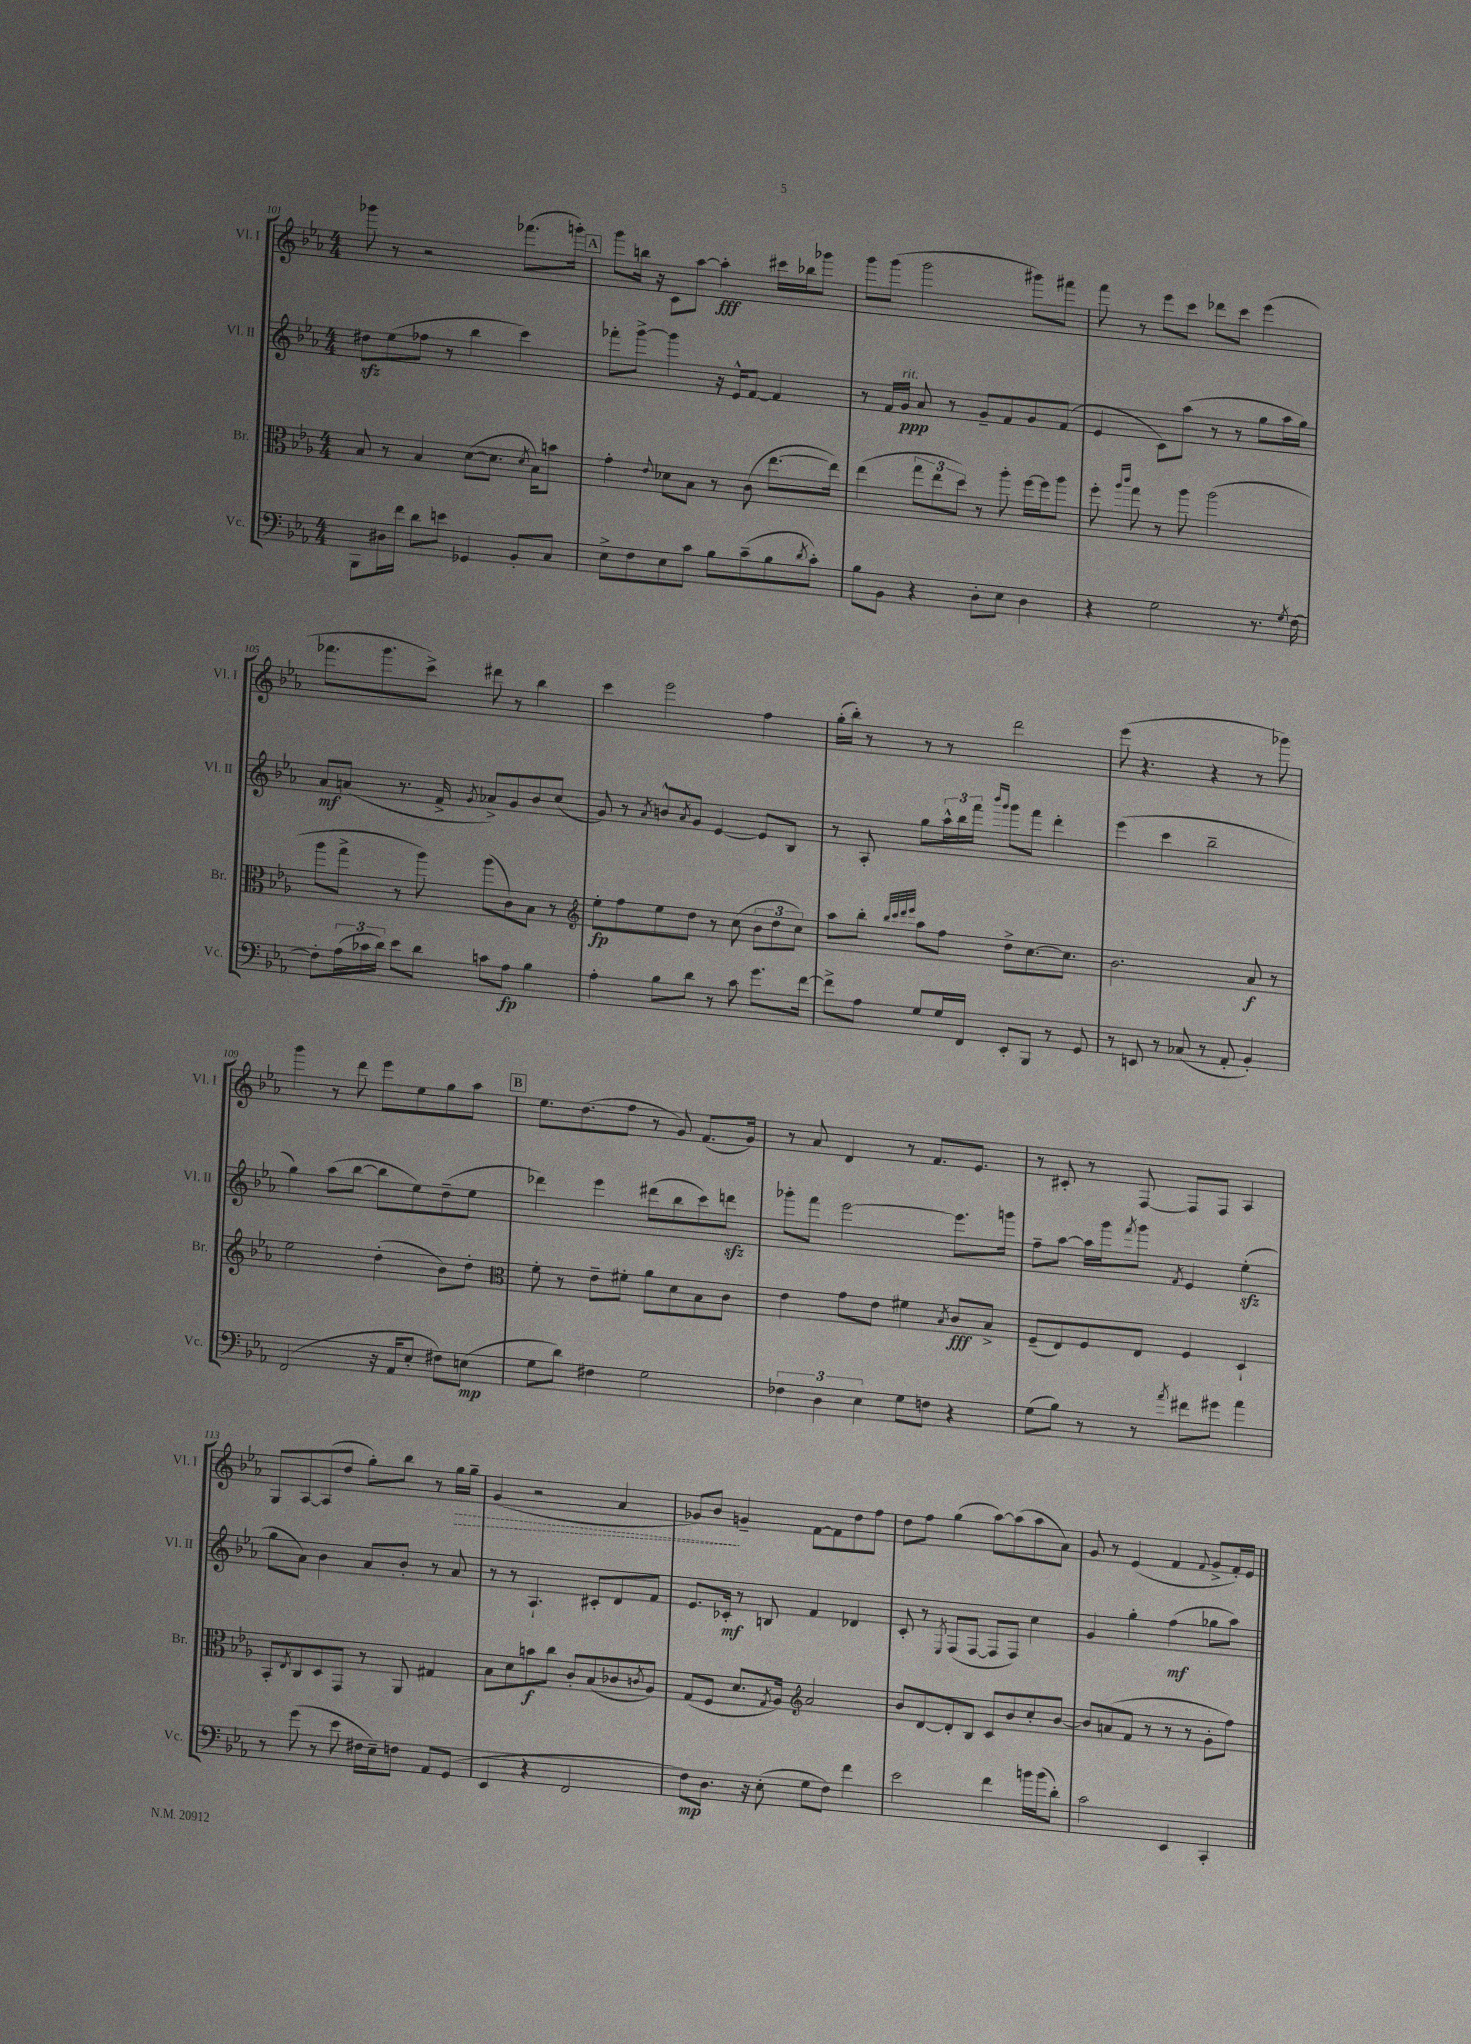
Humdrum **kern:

**kern	**kern	**kern	**kern
*staff4	*staff3	*staff2	*staff1
*clefF4	*clefC3	*clefG2	*clefG2
*k[b-e-a-]	*k[b-e-a-]	*k[b-e-a-]	*k[b-e-a-]
*M4/4	*M4/4	*M4/4	*M4/4
8BBB-	8B-	8dd#	8ggg-
16D#	8r	(8ee-	8r
16f	.	.	.
8d	4B-	8ff-	2r
8e	.	8r	.
4GG-	([8d	4bb-	.
.	8.d]	.	.
8BB-'	.	4ccc)	(8.fff-
.	8qd	.	.
.	16B-)	.	.
8C	8b	.	.
.	.	.	16ggg')
=	=	=	=
8E-^	4g'	8fff-'	8ggg
8F	.	[8ggg^	16bb
.	.	.	16r
.	8qqe-	.	.
8E-	8d-	4ggg]	8c
8c	8B-	.	[8aa-
8B-	8r	16r	4aa-']
.	.	16e-^^	.
(8c~	(8c	[8f	.
8B-	[8.ee-	4f]	16ccc#
.	.	.	16bb-
8qd	.	.	.
8c')	.	.	8ggg-
.	16ee-])	.	.
=	=	=	=
8B-	(4ee-	8r	8ggg
8BB-	.	16f	(8ggg
.	.	16g	.
4r	12gg	8a-	2ggg
.	12ee-	.	.
.	.	8r	.
.	12dd)	.	.
8D'	8r	8g~	.
8E-	8aa-'	8f	.
4D	[16ff	8g	8ggg#)
.	16ff]	.	.
.	8aa-	(8f	8fff#
=	=	=	=
4r	8ff'	4e-	8fff
.	16qqaa-	.	.
.	16qqccc	.	.
.	8gg	.	8r
2G	8r	8c)	8eee-
.	8aa-	(8aa-	8ccc
.	(2aa-	8r	8ddd-
.	.	8r	8ccc
8.r	.	8gg	(4eee-
.	.	16aa-	.
8qG	.	.	.
[16F	.	16gg)	.
=	=	=	=
8F']	8aa-	8a-	8.fff-
(24A-	8gg^	(8a	.
24c-	.	.	.
.	.	.	8.ggg
24d)	.	.	.
8e-	8r	8.r	.
8d	8aa-)	.	8ccc^)
.	.	16f^	.
.	.	8qg	.
8c	(8aa-	8a-^)	8ddd#
8A-	8c)	8g	8r
4B-	8B-	8b-	4bb-
.	8r	(8cc	.
=	=	=	=
*	*clefG2	*	*
4A-'	8ee-'	8g)	4ccc
.	8ff	8r	.
.	.	8qa-	.
8B-	8ee-	8b^^	2eee-
.	.	8qa-	.
8d	8dd	8g	.
8r	8r	[4e-	.
8c	(8cc	.	.
8.g	12b-	8e-]	4ff
.	12dd	.	.
.	.	8B-	.
.	12cc)	.	.
[16f	.	.	.
=	=	=	=
8f^]	8aa-	8r	(16gg'
.	.	.	16bb-')
8A-	8bb-'	8A-'	8r
.	32qqbb-	.	.
.	32qqccc	.	.
.	32qqddd	.	.
.	32qqeee-	.	.
8G	8aa-	8gg	8r
16G	8ff	24aa-^^	8r
.	.	24bb-	.
16FF	.	.	.
.	.	24fff	.
.	.	16qqbbb-	.
.	.	16qqggg	.
8EE-'	8dd^	8ggg	2ddd
8BBB-	[8.cc	8fff	.
8r	.	4ddd'	.
.	8.cc]	.	.
8GG	.	.	.
=	=	=	=
8r	2.b-	(4eee-	(8eee-
8EE	.	.	4.r
8r	.	4ccc	.
(8C-	.	.	.
8r	.	2bb-~	4r
8AA-'	.	.	.
4BB-')	8a-	.	8r
.	8r	.	8ggg-)
=	=	=	=
(2FF	2ee-	4gg)	4ggg
.	.	(8aa-	8r
.	.	[8bb-	8ddd
16r	(4dd'	8bb-]	8eee-
16AA-	.	.	.
8E-'	.	8ee-)	8ee-
8F#)	8b-)	(8dd~	8gg
(8E	8dd'	8ee-	8aa-
=	=	=	=
*	*clefC3	*	*
8G	8f'	4ddd-)	8.ee-
8d)	8r	.	.
.	.	.	(8.dd
4F#	8e-~	4eee-	.
.	8f#'	.	8ff
2G	8a-	(8ddd#	8r
.	8d	8bb-	8g)
.	8B-	8ccc)	(8.f
.	8c	8ddd	.
.	.	.	16g)
=	=	=	=
6F-	4e-	8ggg-'	8r
.	.	8fff	8a-
6D	.	.	.
.	8g	[2eee-	4d
6E-	.	.	.
.	8e-	.	.
8G	4f#	.	8r
8F	.	.	8.f
.	8qB-	.	.
4r	8c	8.eee-]	.
.	.	.	8.e-
.	8B-^	.	.
.	.	16ggg	.
=	=	=	=
(8G	(8F~	8ff~	8r
8B-)	8E-)	[8aa-	8c#'
8r	8F	16aa-]	8r
.	.	16ggg	.
.	.	8qfff	.
8r	8E-	8ggg	[8F
8qa-	.	8qf	.
8f#	4F	4e-	8F]
8g#	.	.	8F
4a-	4D`	(4ee-'	4A-
=	=	=	=
8r	8BB-'	8gg	8G
.	8qE-	.	.
(8g	8C	8a-)	[8A-
8r	8D	4b-	(8A-]
8e-	8GG	.	8dd
16F#	8r	8a-	8gg')
16E-~)	.	.	.
8F	8AA-	8b-'	8bb-
8AA-	4G#	8r	8r
(8GG	.	8a-	16gg
.	.	.	16gg~
=	=	=	=
4EE-	8B-	8r	(4g
.	8d	8r	.
4r	8b	4.A-`	2r
.	8cc	.	.
2FF	8c'	.	.
.	(8B-	8c#'	.
.	8c-	8d	4a-
.	8qc	.	.
.	8A-)	8f	.
=	=	=	=
8F)	(8G	8.e-	8g-)
8.D	8F	.	8b-
.	.	16c-'	.
.	8.d	8r	4g~
16r	.	.	.
(8E-'	.	8B	.
.	8qG	.	.
.	16A-)	.	.
*	*clefG2	*	*
8G	2a-	4f	[8f
8F)	.	.	8f]
4f	.	4d-	8dd
.	.	.	8ff
=	=	=	=
2e-	8b-	8c'	8dd
.	[8d	8r	8ff
.	.	8qE-	.
.	8d']	(8F	(4gg
.	8B-	[8F	.
4f	8c	8F]	[8aa-)
.	8b-	8F)	(8aa-]
16b	8cc'	4cc	8aa-
(16b	.	.	.
8d')	[8b-	.	8a-)
=	=	=	=
2c	8b-]	4g	8g
.	(8a	.	8r
.	8f	4gg'	(4e-
.	8r	.	.
4EE-	8r	(4ff	4f
.	8r	.	.
.	.	.	8qqf
4CC'	8g'	8gg-	8g^
.	8ff)	8aa-)	16f')
.	.	.	16e-
==	==	==	==
*-	*-	*-	*-
